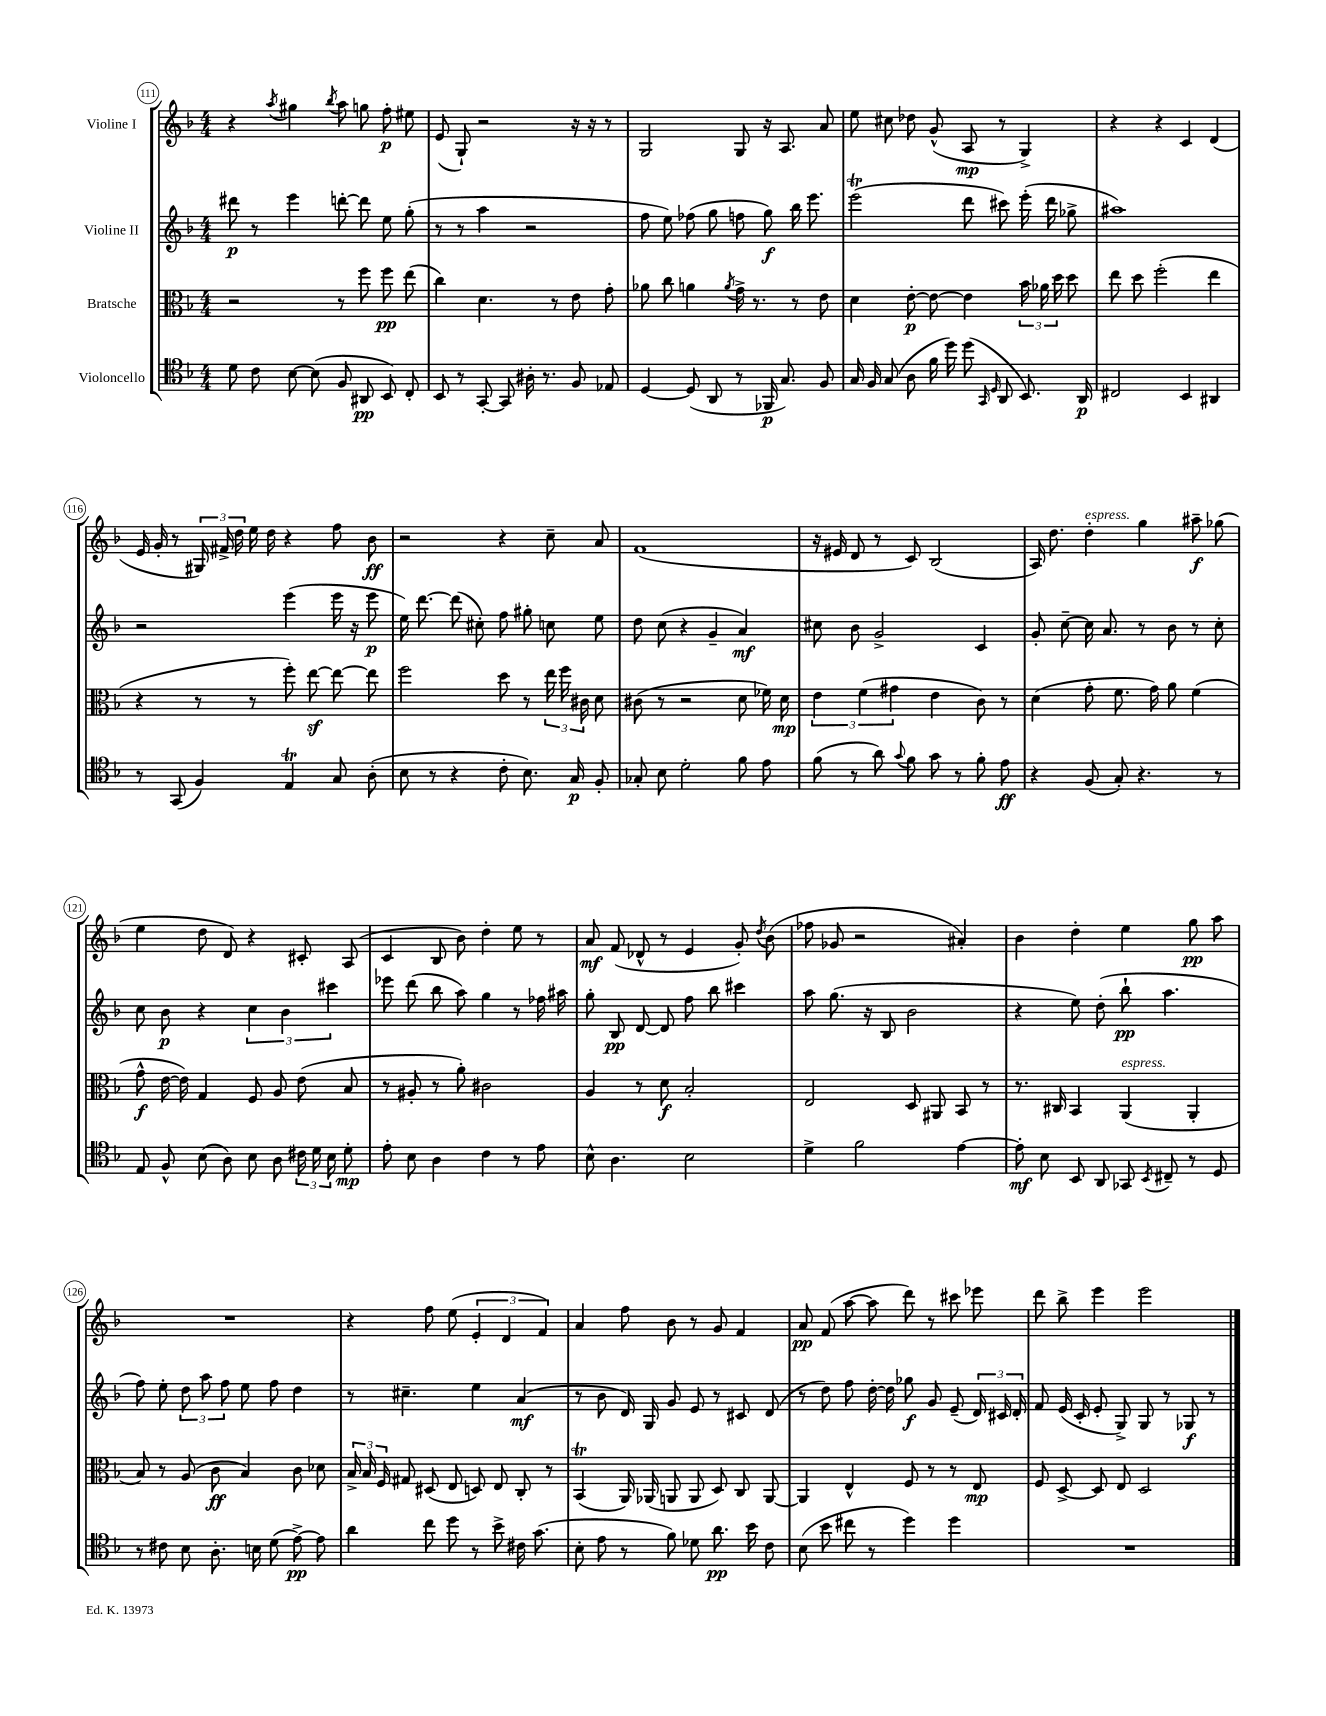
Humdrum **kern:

**kern	**kern	**kern	**kern
*staff4	*staff3	*staff2	*staff1
*clefC4	*clefC3	*clefG2	*clefG2
*k[b-]	*k[b-]	*k[b-]	*k[b-]
*M4/4	*M4/4	*M4/4	*M4/4
8d	2r	8ddd#	4r
8c	.	8r	.
.	.	.	8qaa
[8B-	.	4eee	4gg#
(8B-]	.	.	.
.	.	.	8qbb-
8F	8r	[8ddd'	8aa
8AA#	8ff	8ddd]	8gg
8BB-)	8ff	8ee	8ff'
8C'	(8ee	(8gg'	8ee#
=	=	=	=
8BB-	4cc)	8r	(8e
8r	.	8r	8G`)
[8GG'	4.d	4aa	2r
8GG]	.	.	.
16A#'	.	2r	.
8.r	.	.	.
.	8r	.	.
8F	8e	.	16r
.	.	.	16r
8E-	8g'	.	8r
=	=	=	=
[4D	8a-	8ff	2G
.	8cc	8ee)	.
(8D]	4a	(8ff-	.
8AA	.	8gg	.
.	8qa	.	.
8r	16g^	8ff	8G
.	8.r	.	.
16FF-	.	8gg)	16r
8.G)	.	.	8.A
.	8r	16bb-	.
.	.	8.eee	.
8F	8e	.	8a
=	=	=	=
16G	4d	(2eee	8ee
16F	.	.	.
(8G	.	.	8cc#
8A	[8e'	.	8dd-
16f	8e_	.	(8g^^
16dd)	.	.	.
(8dd	4e]	8ddd	8A
16qqGG	.	.	.
16qqD	.	.	.
8AA	.	8ccc#)	8r
8.BB-)	24b-	(16eee'	4G^)
.	24a-	.	.
.	.	16ddd	.
.	24dd	.	.
.	8dd	8gg-^	.
16AA	.	.	.
=	=	=	=
2C#	8ee	1aa#)	4r
.	8dd	.	.
.	(2ff'	.	4r
4BB-	.	.	4c
4AA#	4ee	.	(4d
=	=	=	=
8r	4r	2r	16e
.	.	.	16g'
(8GG	.	.	8r
4F)	8r	.	24G#)
.	.	.	24f#^
.	.	.	24dd
.	8r	.	16ee
.	.	.	16dd
4E	8ff')	(4eee	4r
.	[8ee	.	.
8G	8ee_	16eee	8ff
.	.	16r	.
(8A'	8ee]	8eee	8b-
=	=	=	=
8B-	2ff	16ee)	2r
.	.	[8.ddd	.
8r	.	.	.
4r	.	(8ddd]	.
.	.	8cc#')	.
8c'	8dd	8ff	4r
8.B-)	8r	8gg#'	.
.	24ee	8cc	8cc~
.	24ff	.	.
16G	.	.	.
.	24c#	.	.
8F'	8d	8ee	8a
=	=	=	=
8G-'	(8c#	8dd	(1f
8B-	8r	(8cc	.
2d'	2r	4r	.
.	.	4g~	.
8f	8d	4a)	.
8e	16f-)	.	.
.	16d	.	.
=	=	=	=
(8f	6e	8cc#	16r
.	.	.	16e#
8r	.	8b-	8d
.	(6f	.	.
8a)	.	2g^	8r
.	6g#	.	.
8qqg	.	.	.
8f	.	.	8c)
8g	4e	.	(2B-
8r	.	.	.
8f'	8c)	4c	.
8e	8r	.	.
=	=	=	=
4r	(4d	8g'	16A)
.	.	.	8.dd
.	.	[8cc~	.
(8F	8g'	16cc]	4dd'
.	.	8.a	.
8G')	8.f	.	.
4.r	.	8r	4gg
.	16g)	.	.
.	8a	8b-	.
.	(4f	8r	8aa#~
8r	.	8cc'	(8gg-
=	=	=	=
8E	8g^^	8cc	4ee
8F^^	[16e	8b-	.
.	16e])	.	.
(8B-	4G	4r	8dd
8A)	.	.	8d)
8B-	8F	6cc	4r
8A	8A	.	.
.	.	6b-	.
24c#	(8e	.	8c#'
24d	.	.	.
24B-	.	6ccc#	.
8d'	8B-	.	(8A
=	=	=	=
8e'	8r	8eee-	4c
8B-	8A#'	(8ddd	.
4A	8r	8bb-	8B-
.	8a')	8aa)	8b-)
4c	2c#	4gg	4dd'
8r	.	8r	8ee
8e	.	16ff-	8r
.	.	16aa#	.
=	=	=	=
8B-^^	4A	8gg'	8a
4.A	.	8B-	(8f
.	8r	[8d	8d-^^
.	8d	8d]	8r
2B-	2B-'	8ff	4e
.	.	8bb-	.
.	.	4ccc#	8g')
.	.	.	8qdd
.	.	.	(8b-
=	=	=	=
4d^	2E	8aa	8ff-
.	.	(8.gg	8g-
2f	.	.	2r
.	.	16r	.
.	.	8B-	.
.	8D	2b-	.
.	8AA#	.	.
[4e	8BB-	.	4a#')
.	8r	.	.
=	=	=	=
8e']	8.r	4r	4b-
8B-	.	.	.
.	16C#	.	.
8BB-	4BB-	8ee)	4dd'
8AA	.	(8dd'	.
8GG-	(4AA	8bb-`	4ee
8qBB-	.	.	.
8C#~	.	4.aa	.
8r	4AA'	.	8gg
8D	.	.	8aa
=	=	=	=
8r	8B-)	8ff)	1r
8c#	8r	8ee'	.
8B-	(8A	12dd	.
.	.	12aa	.
8.A'	8c	.	.
.	.	12ff	.
.	4B-)	8ee	.
16B	.	.	.
(8d	.	8ff	.
[8e^)	8c	4dd	.
8e]	8d-	.	.
=	=	=	=
4a	24B-^	8r	4r
.	24B-	.	.
.	24F	.	.
.	8G#	4.cc#~	.
8cc	(8D#	.	8ff
8dd	8E	.	(8ee
8r	8D)	4ee	6e'
8b-^	8E	.	.
.	.	.	6d
16c#	8C'	(4a	.
(8.g	.	.	.
.	.	.	6f)
.	8r	.	.
=	=	=	=
8B-'	(4BB-	8r	4a
8e	.	8b-	.
8r	16AA)	16d)	8ff
.	(16AA-	16G	.
8f)	8AA	8g	8b-
8d-	8AA	8e	8r
8.a	8D)	8r	8g
.	8C	8c#	4f
16b-	.	.	.
8c	[8AA	(8d	.
=	=	=	=
(8B-	4AA]	8r	8a
8b-	.	8dd)	(8f
8cc#	4E^^	8ff	[8aa
8r	.	[16dd'	8aa]
.	.	16dd]	.
4dd)	8F	8gg-	8ddd)
.	8r	8g	8r
4dd	8r	(8e~	8ccc#
.	8E	24d)	8eee-
.	.	24c#	.
.	.	24d'	.
=	=	=	=
1r	8F	8f	8ddd
.	[8D^	(16e	8bb-^
.	.	16c'	.
.	8D]	8e'	4eee
.	8E	8G^)	.
.	2D	8G	2eee
.	.	8r	.
.	.	8G-	.
.	.	8r	.
==	==	==	==
*-	*-	*-	*-
